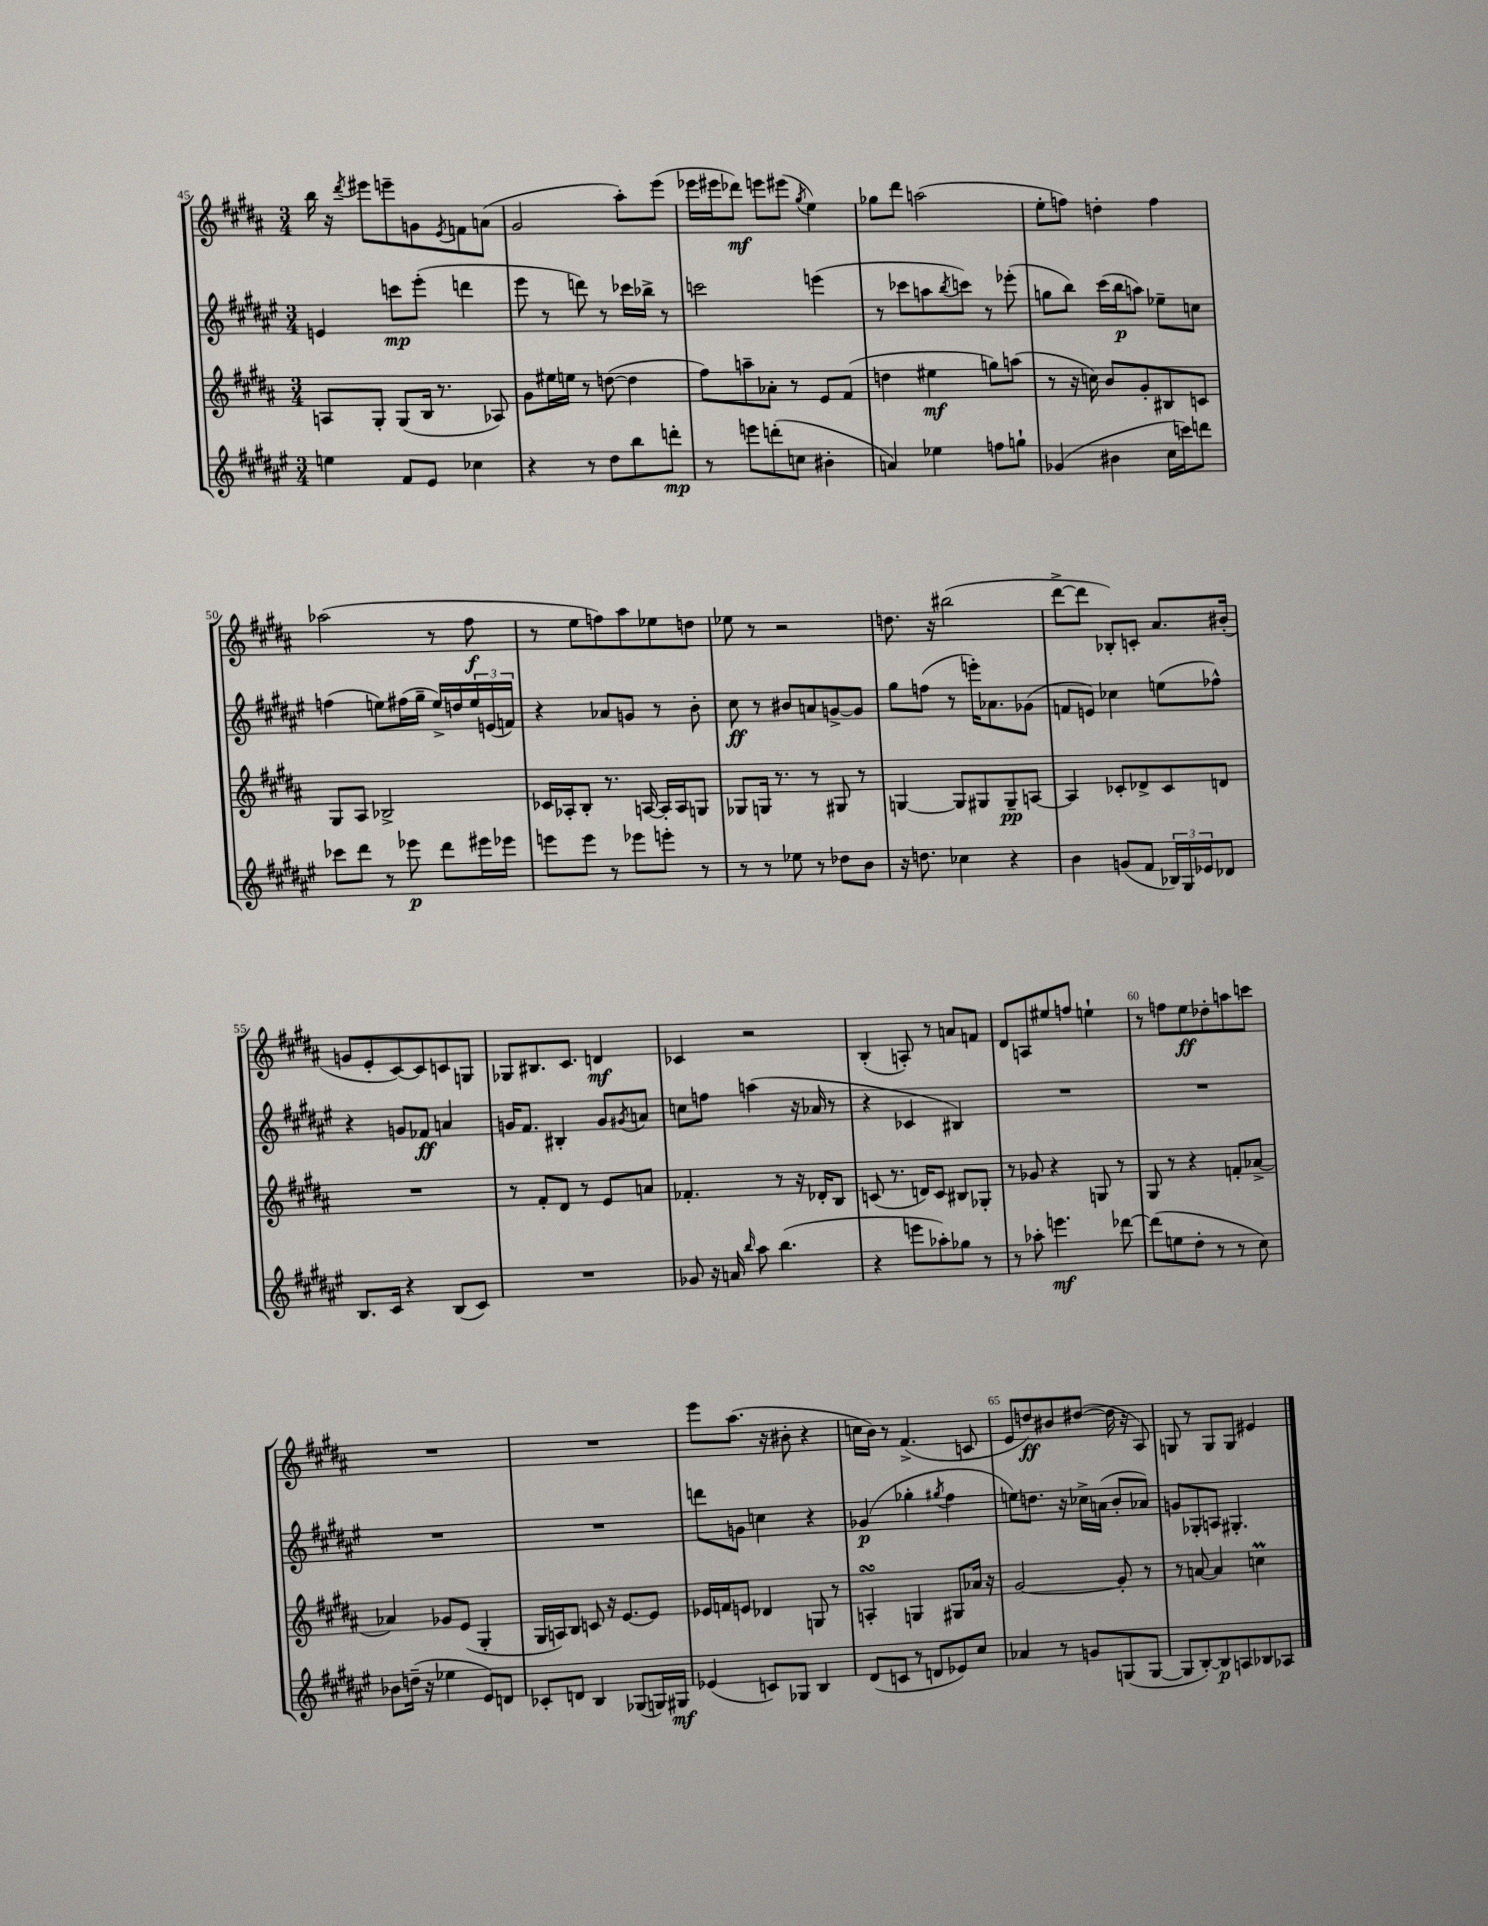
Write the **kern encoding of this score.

**kern	**dynam	**kern	**dynam	**kern	**dynam	**kern	**dynam
*part4	*part4	*part3	*part3	*part2	*part2	*part1	*part1
*staff4	*staff4	*staff3	*staff3	*staff2	*staff2	*staff1	*staff1
*clefG2	*	*clefG2	*	*clefG2	*	*clefG2	*
*k[f#c#g#d#a#e#]	*	*k[f#c#g#d#a#]	*	*k[f#c#g#d#a#e#]	*	*k[f#c#g#d#a#]	*
*M3/4	*	*M3/4	*	*M3/4	*	*M3/4	*
=45	=45	=45	=45	=45	=45	=45	=45
4een\	.	8An/L	.	4en/	.	16bb\	.
.	.	.	.	.	.	16r	.
.	.	.	.	.	.	8qddd#/	.
.	.	8G#'/J	.	.	.	8eee#X\L	.
8f#/L	.	(8G#/L	.	8cccn\L	mp	8eeen~\	.
8e#/J	.	16B/Jk	.	(8eee#'\J	.	8gn\	.
.	.	8.r	.	.	.	.	.
.	.	.	.	.	.	8qe/	.
4cc-X\	.	.	.	4dddn\	.	8fn\	.
.	.	8A-X/)	.	.	.	(8an\J	.
=46	=46	=46	=46	=46	=46	=46	=46
4r	.	8g#\L	.	8eee#\	.	2g#/	.
.	.	16ee#X\L	.	8r	.	.	.
.	.	16een\JJ	.	.	.	.	.
8r	.	8r	.	8dddn\)	.	.	.
8dd#\L	.	([8ddn\	.	8r	.	.	.
8bb\	.	4dd\]	.	16ccc-X\LL	.	8aa#'\L)	.
.	.	.	.	16bb-X^\JJ	.	.	.
8dddn'\J	mp	.	.	8r	.	(8eee\J	.
=47	=47	=47	=47	=47	=47	=47	=47
8r	.	8ff#\L)	.	2cccn\	.	16eee-X\LL	.
.	.	.	.	.	.	16eee#X\J	.
8eeen\L	.	8aan~\	.	.	.	8ddd-X\J)	mf
(8dddn'\	.	8a-X'\J	.	.	.	8eeen\L	.
8ccn\J	.	8r	.	.	.	(8eee#X\J	.
.	.	.	.	.	.	8qgg#/	.
4b#X'\	.	8e/L	.	(4eeen\	.	4ee\)	.
.	.	(8f#/J	.	.	.	.	.
=48	=48	=48	=48	=48	=48	=48	=48
4an/)	.	4ddn\	.	8r	.	8gg-X\L	.
.	.	.	.	8ccc-X\L	.	8ddd#\J	.
4ee-X\	.	4ee#X\	mf	8aan\	.	(2aan\	.
.	.	.	.	8qbb/	.	.	.
.	.	.	.	8cccn\J)	.	.	.
8ffn\L	.	8ggn\L)	.	8r	.	.	.
8ggn`\J	.	(8aan\J	.	(8eee-X'\	.	.	.
=49	=49	=49	=49	=49	=49	=49	=49
(4g-X/	.	8r	.	8ggn\L	.	8ee'\L	.
.	.	16r	.	8bb\J)	.	8ffn\J)	.
.	.	16ccn\)	.	.	.	.	.
4b#X\	.	8b/L	.	(16ccc#\LL	.	4ddn'\	.
.	.	.	.	16bb\J	p	.	.
.	.	8g#'/	.	8aan\J)	.	.	.
16cc#\LL	.	8B#X/	.	8ee-X~\L	.	4ff\	.
16cccn\J)	.	.	.	.	.	.	.
8dddn\J	.	8cn/J	.	8ccn\J	.	.	.
!!LO:LB:g=z
=50	=50	=50	=50	=50	=50	=50	=50
8ccc-X\L	.	8G#/L	.	(4ffn\	.	(2aa-X\	.
8ddd#\J	.	8A#/J	.	.	.	.	.
8r	.	2B-X^/	.	8een\L)	.	.	.
8eee-X\	p	.	.	(16ff#X\L	.	.	.
.	.	.	.	16gg#~\JJ	.	.	.
8ddd#\L	.	.	.	16ee^/LL)	.	8r	.
.	.	.	.	16ddn/	.	.	.
16eee#X\L	.	.	.	24ee/	.	8ff#\	f
.	.	.	.	(24en/	.	.	.
16eee-X\JJ	.	.	.	.	.	.	.
.	.	.	.	24fn/JJ)	.	.	.
=51	=51	=51	=51	=51	=51	=51	=51
8eeen\L	.	16c-X/LL	.	4r	.	8r	.
.	.	16A-X'/J	.	.	.	.	.
8eee\J	.	8B'/J	.	.	.	8ee\L	.
8r	.	8.r	.	8a-X/L	.	8ffn\)	.
8eee-X\L	.	.	.	8gn/J	.	8aa#\	.
.	.	[16An/	.	.	.	.	.
8eeen'\J	.	16A'/LL]	.	8r	.	8ee-X\	.
.	.	16A/J	.	.	.	.	.
8r	.	8Gn/J	.	8b'\	.	8ddn\J	.
=52	=52	=52	=52	=52	=52	=52	=52
8r	.	8G-X/L	.	8cc#\	ff	8ee-X\	.
8r	.	16Gn/Jk	.	8r	.	8r	.
.	.	8.r	.	.	.	.	.
8ee-X\	.	.	.	8b#X/L	.	2r	.
8r	.	8r	.	8an/	.	.	.
8dd-X\L	.	8G#X/	.	[8gn^/	.	.	.
8b\J	.	8r	.	8g/J]	.	.	.
=53	=53	=53	=53	=53	=53	=53	=53
16r	.	[4Gn/	.	8gg#\L	.	8.ddn\	.
8.ddn\	.	.	.	.	.	.	.
.	.	.	.	(8ffn\J	.	.	.
.	.	.	.	.	.	16r	.
4cc-X\	.	8G/L]	.	8r	.	(2bb#X\	.
.	.	8G#X/	.	16eeen'\KL)	.	.	.
.	.	.	.	8.a-X\	.	.	.
4r	.	8G#~/	pp	.	.	.	.
.	.	[8An/J	.	(8g-X\J	.	.	.
=54	=54	=54	=54	=54	=54	=54	=54
4b\	.	4A/]	.	8fn/L	.	[8ddd#^\L	.
.	.	.	.	8en/J)	.	8ddd#\J]	.
(8gn/L	.	8c-X'/L	.	4cc-X\	.	8B-X'/L)	.
8f#/J	.	8d-X^/	.	.	.	8cn'/J	.
24B-X/LL)	.	8c-/	.	(8een\L	.	8.a#/L	.
24G#/	.	.	.	.	.	.	.
24e-X/J	.	.	.	.	.	.	.
8d-X/J	.	8dn/J	.	8ff-X^^\J)	.	.	.
.	.	.	.	.	.	(16b#X'/Jk	.
!!LO:LB:g=z
=55	=55	=55	=55	=55	=55	=55	=55
8.B/L	.	2.r	.	4r	.	8gn/L	.
.	.	.	.	.	.	8e'/	.
16c#/Jk	.	.	.	.	.	.	.
4r	.	.	.	8gn/L	.	[8c#/)	.
.	.	.	.	8f-X/J	ff	8c#/]	.
(8B/L	.	.	.	4an/	.	8cn/	.
8c#/J)	.	.	.	.	.	8Gn/J	.
=56	=56	=56	=56	=56	=56	=56	=56
2.r	.	8r	.	16gn/KL	.	8G-X/L	.
.	.	.	.	8.f#/J	.	.	.
.	.	8f#'/L	.	.	.	8.B#X/	.
.	.	8d#/J	.	4B#X'/	.	.	.
.	.	.	.	.	.	8.c#/J	.
.	.	8r	.	.	.	.	.
.	.	8e/L	.	8g/L	.	4dn/	mf
.	.	.	.	8qg#X/	.	.	.
.	.	8an/J	.	8an/J	.	.	.
=57	=57	=57	=57	=57	=57	=57	=57
8g-X/	.	4.f-X'/	.	8ccn\L	.	4c-X/	.
16r	.	.	.	8ffn\J	.	.	.
16an/	.	.	.	.	.	.	.
16qqbb/	.	.	.	.	.	.	.
8aa#\	.	.	.	(4aan\	.	2r	.
(4.bb\	.	8r	.	.	.	.	.
.	.	16r	.	16r	.	.	.
.	.	16d-X'/KL	.	16a-X/	.	.	.
.	.	8B/J	.	8r	.	.	.
=58	=58	=58	=58	=58	=58	=58	=58
4r	.	(8cn/	.	4r	.	(4B'/	.
.	.	8.r	.	.	.	.	.
8eeen\L	.	.	.	4c-X/	.	8An'/)	.
.	.	16dn/KL)	.	.	.	.	.
8aa-X'\)	.	8c/J	.	.	.	8r	.
8gg-X\J	.	8B#X/L	.	4B#X/)	.	8an/L	.
8r	.	8G-X'/J	.	.	.	8fn/J	.
=59	=59	=59	=59	=59	=59	=59	=59
8r	.	8r	.	2.r	.	8d#/L	.
8aa-X'\	.	8g-X/	.	.	.	8An/	.
4.eeen\	mf	4r	.	.	.	8ee#X/	.
.	.	.	.	.	.	8ffn/J	.
.	.	8Gn/	.	.	.	4een`\	.
[8ddd-X\	.	8r	.	.	.	.	.
=60	=60	=60	=60	=60	=60	=60	=60
(8ddd-\L]	.	8G#/	.	2.r	.	8r	.
8een\	.	8r	.	.	.	8ffn\L	.
8dd#'\J	.	4r	.	.	.	8ee\	ff
8r	.	.	.	.	.	8dd-X'\	.
8r	.	8fn'/L	.	.	.	8aan\	.
8cc#\)	.	[8a-X^/J	.	.	.	8cccn\J	.
!!LO:LB:g=z
=61	=61	=61	=61	=61	=61	=61	=61
8b-X\L	.	4a-X/]	.	2.r	.	2.r	.
(16ddn~\Jk	.	.	.	.	.	.	.
16r	.	.	.	.	.	.	.
4ee-X\	.	8g-X/L	.	.	.	.	.
.	.	(8e/J	.	.	.	.	.
8e#/L)	.	4G#'/	.	.	.	.	.
8dn/J	.	.	.	.	.	.	.
=62	=62	=62	=62	=62	=62	=62	=62
8c-X'/L	.	16G#/LL	.	2.r	.	2.r	.
.	.	16An/J)	.	.	.	.	.
8dn/J	.	8B/J	.	.	.	.	.
4B/	.	8cn/	.	.	.	.	.
.	.	16r	.	.	.	.	.
.	.	[8.e/L	.	.	.	.	.
(8G-X/L	.	.	.	.	.	.	.
16Gn/L)	.	8e/J]	.	.	.	.	.
16G#X/JJ	mf	.	.	.	.	.	.
=63	=63	=63	=63	=63	=63	=63	=63
(4e-X/	.	16e-X/LL	.	8dddn\L	.	8eee\L	.
.	.	16fn/J	.	.	.	.	.
.	.	8en/J	.	8gn\J	.	(8.aa#\J	.
8cn/L)	.	4d-X/	.	4ccn\	.	.	.
.	.	.	.	.	.	16r	.
8G-X/J	.	.	.	.	.	8b#X'\	.
4B/	.	8Gn/	.	4r	.	4r	.
.	.	8r	.	.	.	.	.
=64	=64	=64	=64	=64	=64	=64	=64
(8d#/L	.	4AnsSSs'/	.	(4g-X/	p	16ccn\LL	.
.	.	.	.	.	.	16b\JJ)	.
8cn/J	.	.	.	.	.	8r	.
8r	.	4Gn/	.	4gg-X'\	.	(4.f#^/	.
8dn/L	.	.	.	.	.	.	.
.	.	.	.	8qgg#X/	.	.	.
8e-X/)	.	8G#X/L	.	4ff#\	.	.	.
8cc#/J	.	16a-X/Jk	.	.	.	8cn/	.
.	.	16r	.	.	.	.	.
=65	=65	=65	=65	=65	=65	=65	=65
4a-X/	.	[2g#/	.	8een\L)	.	8e/L	.
.	.	.	.	8.ddn\J	.	8ddn/)	ff
8r	.	.	.	.	.	8b#X/	.
.	.	.	.	16r	.	.	.
8gn/L	.	.	.	16cc-X^\LL	.	([8dd#X/J	.
.	.	.	.	(16an\JJ	.	.	.
(8Gn/	.	8g#'/]	.	8b'/L	.	16dd#\]	.
.	.	.	.	.	.	16r	.
[8G/J	.	8r	.	8a-X/J)	.	8A#/)	.
=66	=66	=66	=66	=66	=66	=66	=66
8G/L]	.	8r	.	8gn/L	.	8Gn/	.
[8B'/)	.	[8an/	.	8G-X'/	.	8r	.
8B/]	p	4a/]	.	8An/J	.	8G/L	.
8An/	.	.	.	4.G#X'/	.	8G/J	.
8B-X/	.	4ccnM\	.	.	.	4e#X/	.
8A-X/J	.	.	.	.	.	.	.
==	==	==	==	==	==	==	==
*-	*-	*-	*-	*-	*-	*-	*-
